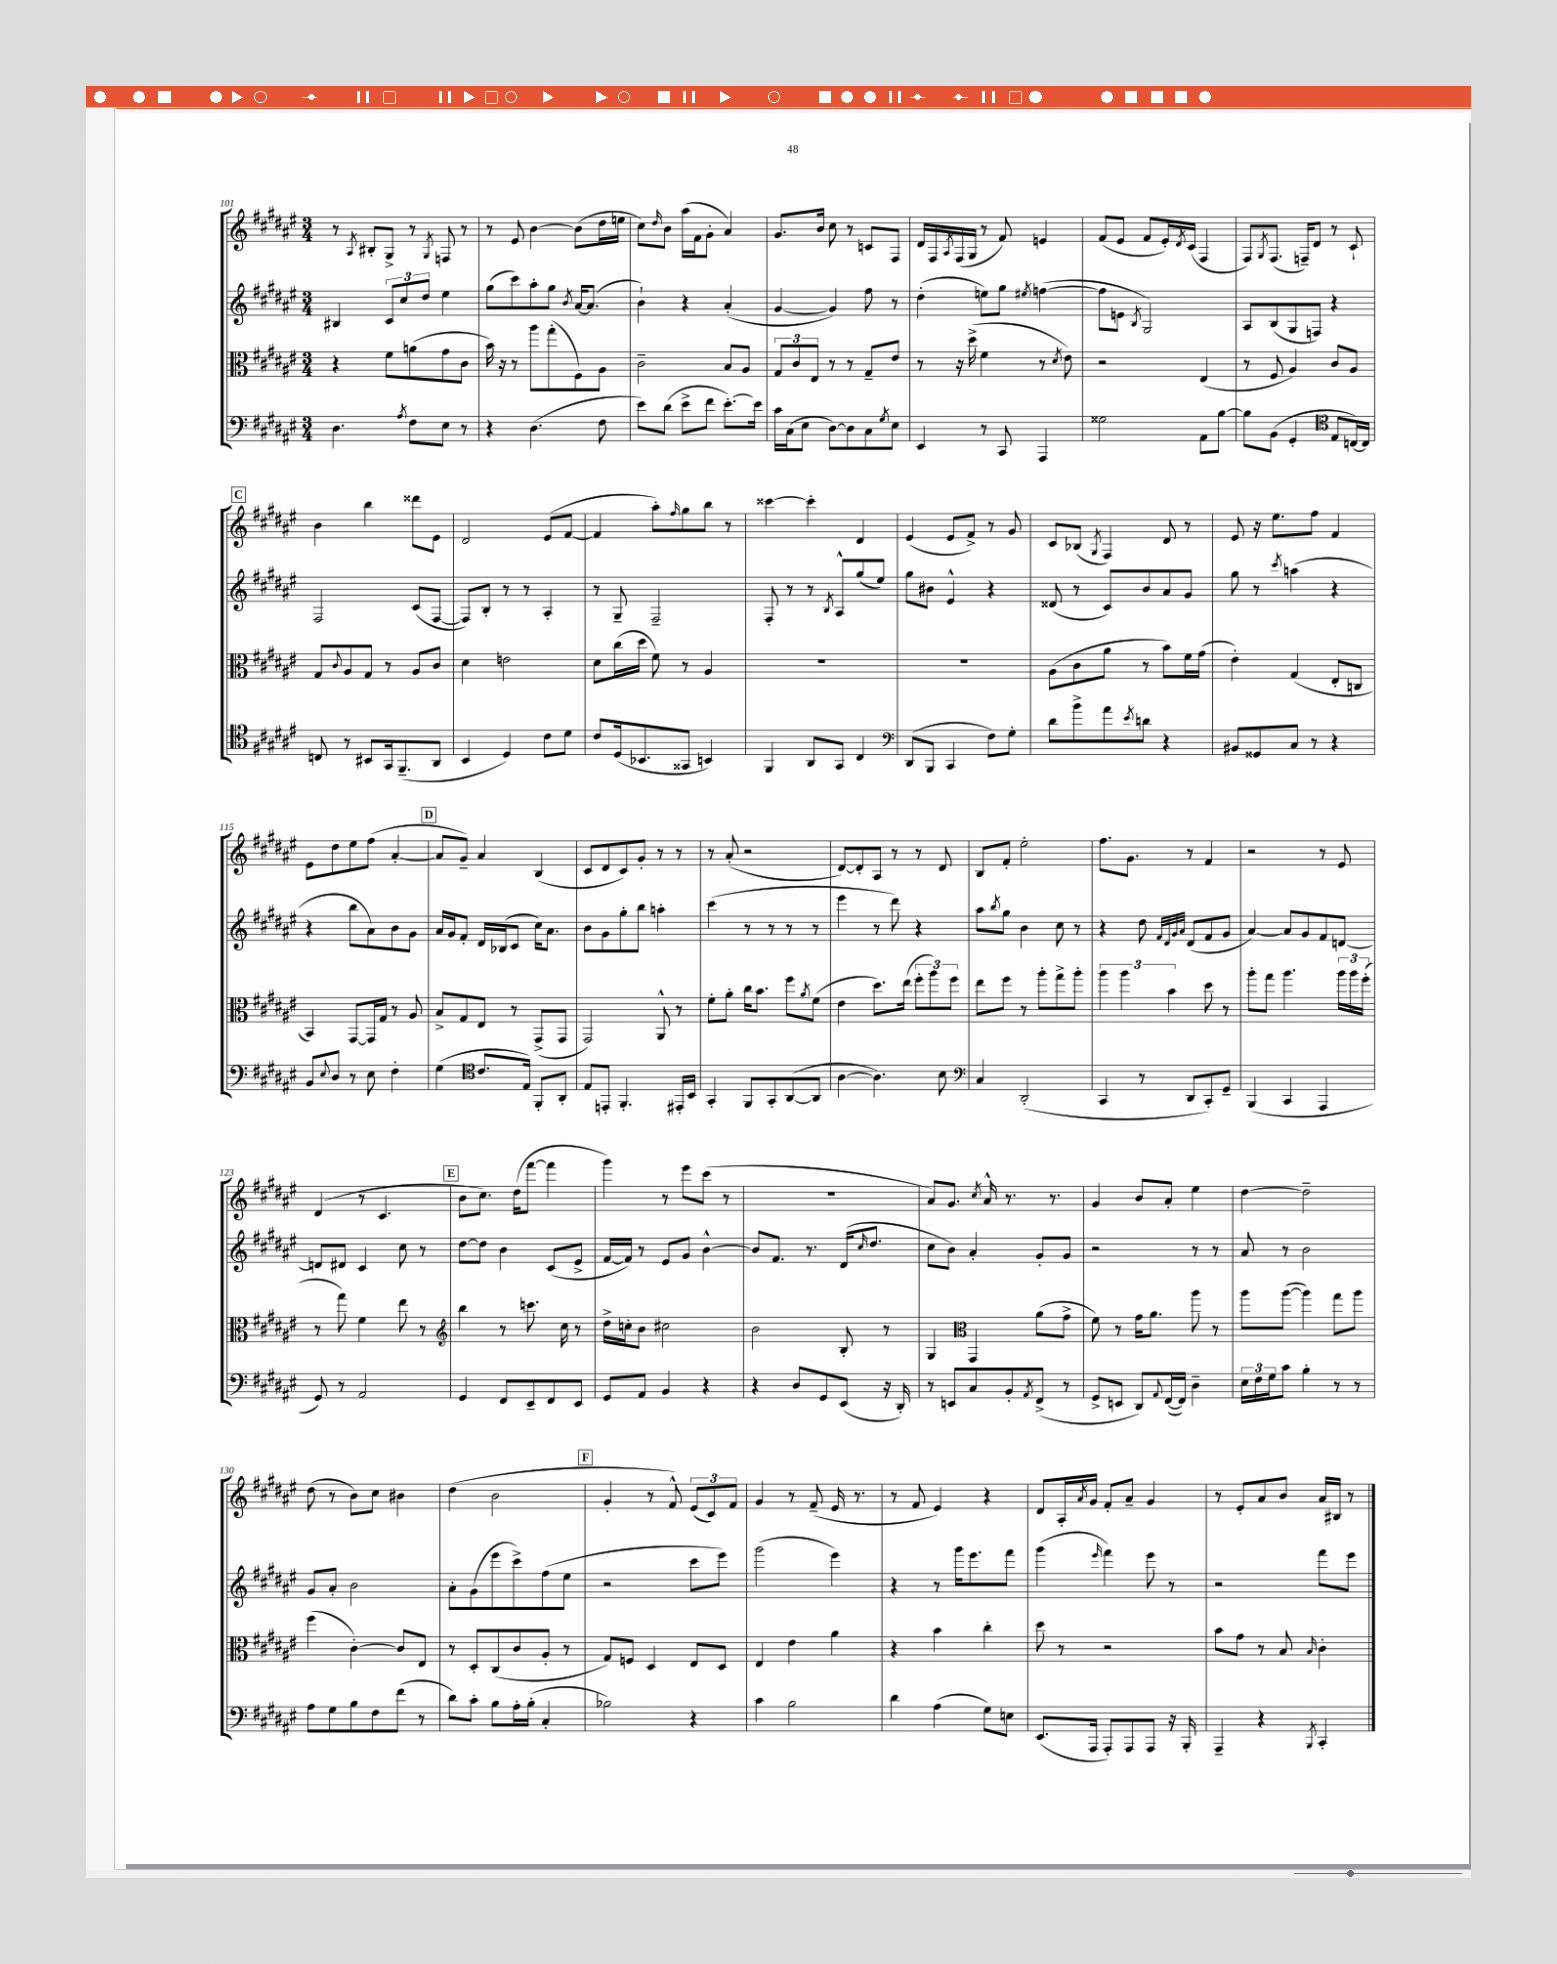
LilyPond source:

<<
\new StaffGroup <<
\new Staff = "s0" {
    \clef treble \key fis \major \numericTimeSignature \time 3/4
    r8 \acciaccatura { ais8 } bis8-. gis8-> r8 \acciaccatura { gis8 } f8 r8 |
    r8 eis'8 b'4~ b'8( dis''16 e''16 |
    cis''8) \grace { dis''16 } b'8 ais''16( fis'16 gis'8-. ais'4) |
    gis'8. b'16 cis''8 r8 c'8 fis8 |
    dis'16 fis16 \acciaccatura { ais8 } fis16( gis16 r8 fis'8) e'4 |
    fis'8( eis'8 fis'8 eis'16-.) \acciaccatura { dis'8 } cis'16( fis4 |
    fis8) \acciaccatura { gis8 } fis8.( f16--) dis'8 r8 cis'8-! |
    \mark \markup { \box "C" } b'4 b''4 disis'''8 eis'8 |
    dis'2 eis'8( fis'8~ |
    fis'4 ais''8-.) \grace { fis''16 } gis''8 b''8 r8 |
    cisis'''4~ cisis'''4-. dis'4 |
    eis'4( eis'8 fis'8->) r8 gis'8 |
    cis'8 bes8( \acciaccatura { gis8 } fis4) dis'8 r8 |
    eis'8 r16 eis''8. fis''8 fis'4 |
    eis'8 dis''8 eis''8 fis''8( ais'4~-. |
    \mark \markup { \box "D" } ais'8 gis'8--) ais'4 b4( |
    cis'8 dis'8 cis'8) gis'8-. r8 r8 |
    r8 ais'8-.( r2 |
    dis'8~) dis'8-. ais8 r8 r8 dis'8 |
    b8 fis'8-. eis''2-. |
    fis''8. gis'8. r8 fis'4 |
    r2 r8 eis'8 |
    dis'4( r8 cis'4. |
    \mark \markup { \box "E" } b'8 cis''8.) dis''16( fis'''8~ fis'''4 |
    gis'''4) r8 eis'''8 cis'''8( r8 |
    R2. |
    ais'8) gis'8. \acciaccatura { cis''8 } ais'16-^ r8. r8. |
    gis'4 b'8 ais'8-. eis''4 |
    dis''4~ dis''2-- |
    dis''8( r8 b'8) cis''8 bis'4 |
    dis''4( b'2 |
    \mark \markup { \box "F" } gis'4-. r8 fis'8-^) \tuplet 3/2 { eis'8( cis'8) fis'8 } |
    gis'4 r8 fis'8--( eis'16 r8. |
    r8 fis'8 eis'4) r4 |
    dis'8 ais16-. \acciaccatura { ais'8 } gis'16 fis'8-. ais'8-- gis'4 |
    r8 eis'8-. ais'8 b'8 ais'16 bis16 r8 \bar "|." |
}
\new Staff = "s1" {
    \clef treble \key fis \major \numericTimeSignature \time 3/4
    bis4 \tuplet 3/2 { cis'8 cis''8 dis''8 } eis''4 |
    gis''8( cis'''8) ais''8-. gis''8 \acciaccatura { b'8 } ais'16~ ais'8.( |
    b'4-!) r4 ais'4-.( |
    gis'4~ gis'4) fis''8 r8 |
    dis''4-.( e''8) gis''8 \acciaccatura { eis''8 } f''4~( |
    f''8 e'8 \acciaccatura { b8 } gis2) |
    ais8 b8( gis8 f8) r4 |
    \mark \markup { \box "C" } fis2 cis'8( fis8~ |
    fis8) b8-. r8 r8 ais4-. |
    r8 gis8-- fis2-- |
    fis8-. r8 r8 \acciaccatura { b8 } ais8-^ gis''8( eis''8) |
    gis''8 bis'8 eis'4-^ r4 |
    disis'8( r8 cis'8) b'8 ais'8 gis'8 |
    gis''8 r8 \acciaccatura { cis'''8 } a''4( r4 |
    r4 b''8 ais'8) b'8 gis'8 |
    \mark \markup { \box "D" } ais'16 gis'16 fis'8-. dis'16 bes16( cis'8 cis''16) ais'8. |
    b'8 gis'8 gis''8-. b''8 a''4-. |
    cis'''4( r8 r8 r8 r8 |
    eis'''4 r8 dis'''8) r4 |
    ais''8 \acciaccatura { b''8 } gis''8 b'4 cis''8 r8 |
    r4 dis''8 \grace { fis'32 dis'32 gis'32 ais'32 } dis'8( fis'8 gis'8 |
    ais'4~) ais'8 gis'8 fis'8 d'8~ |
    d'8 dis'8 cis'4 cis''8 r8 |
    \mark \markup { \box "E" } dis''8~ dis''8 b'4 cis'8( eis'8-> |
    fis'16~ fis'16) r8 eis'8 gis'8 b'4~-^ |
    b'8 fis'8. r8. dis'16( \grace { cis''16 } dis''8. |
    cis''8 b'8) ais'4-. gis'8-. gis'8 |
    r2 r8 r8 |
    ais'8 r8 b'2 |
    gis'8 ais'8-. b'2 |
    ais'8-. gis'8( eis'''8 cis'''8->) fis''8( eis''8 |
    \mark \markup { \box "F" } r2 cis'''8 eis'''8) |
    gis'''2( eis'''4) |
    r4 r8 gis'''16 eis'''8. fis'''8 |
    gis'''4( \grace { eis'''16 } fis'''4) eis'''8 r8 |
    r2 fis'''8 eis'''8 \bar "|." |
}
\new Staff = "s2" {
    \clef alto \key fis \major \numericTimeSignature \time 3/4
    r4 fis'8 a'8( gis'8 cis'8 |
    b'16) r16 r8 ais''8 gis''8-.( fis8) ais8 |
    cis'2-- b8 ais8 |
    \tuplet 3/2 { gis8 cis'8 eis8 } r8 r8 gis8-- eis'8 |
    r8 r16 dis''16->( fis'4 r8 \acciaccatura { dis'8 } eis'8) |
    r2 eis4( |
    r8 fis8 ais4) cis'8 ais8 |
    \mark \markup { \box "C" } gis8 \appoggiatura { cis'8 } ais8 gis8 r8 ais8 cis'8 |
    dis'4 e'2 |
    dis'8 cis''16( dis''16 fis'8) r8 ais4 |
    R2. |
    R2. |
    ais8( cis'8 ais'8 r8 b'8) fis'16 gis'16( |
    eis'4-.) gis4( eis8-. c8 |
    b,4) gis,8~ gis,16 gis16 r8 ais8 |
    \mark \markup { \box "D" } b8-> gis8 eis8 r8 gis,8->( gis,8 |
    gis,2) ais,8-^ r8 |
    fis'8-. ais'8-. cis''16 b'8. fis''8 \acciaccatura { ais'8 } fis'8( |
    eis'4 dis''8.) eis''16( \tuplet 3/2 { fis''8-. ais''8) fis''8 } |
    eis''8 fis''8 r8 ais''8-. gis''8-> ais''8-. |
    \tuplet 3/2 { ais''4 ais''4 b'4 } dis''8 r8 |
    ais''8-. gis''8 ais''4. \tuplet 3/2 { ais''16 ais''16 fis''16-.( } |
    r8 gis''8) fis'4 eis''8 r8 |
    \mark \markup { \box "E" } \clef treble b''4 r8 c'''8. cis''16 r8 |
    dis''16-> c''16-. b'8 cis''2 |
    b'2 b8-. r8 |
    gis4 \clef alto gis,4 ais'8( gis'8-> |
    fis'8) r8 gis'16 ais'8. ais''8 r8 |
    ais''8 ais''8~( ais''4) gis''8 ais''8 |
    fis''4( cis'4~-.) cis'8 eis8 |
    r8 dis8-. cis8( cis'8 ais8-. r8 |
    \mark \markup { \box "F" } gis8) f8 dis4 eis8 dis8 |
    eis4 eis'4 ais'4 |
    r4 b'4 cis''4-. |
    dis''8 r8 r2 |
    b'8 gis'8 r8 b8 \grace { b16 } cis'4-. \bar "|." |
}
\new Staff = "s3" {
    \clef bass \key fis \major \numericTimeSignature \time 3/4
    dis4. \acciaccatura { ais8 } fis8 eis8 r8 |
    r4 dis4.( fis8 |
    eis'8) dis'8( eis'8-> fis'8 eis'8.~-.) eis'16 |
    cis'16 cis16( eis8 dis8~) dis8 cis8 \acciaccatura { gis8 } eis8 |
    eis,4 r8 cis,8 ais,,4 |
    gisis2 ais,8 b8~ |
    b8 b,8( gis,4-. \clef tenor eis8 c16~) c16 |
    \mark \markup { \box "C" } c8 r8 bis,8 gis,16 fis,8.--( ais,8 |
    b,4 dis4) cis'8 dis'8 |
    cis'8 dis16( bes,8. gisis,8 b,4) |
    fis,4 ais,8 gis,8 cis4 |
    \clef bass dis,8( b,,8 cis,4 fis8) gis8-. |
    dis'8 b'8-> ais'8 \acciaccatura { eis'8 } d'8 r4 |
    bis,8 gisis,8 cis8 r8 r4 |
    b,8 \appoggiatura { eis8 } dis8 r8 eis8 fis4-. |
    \mark \markup { \box "D" } gis4( \clef tenor cis'8. eis16) fis,8-. ais,8-. |
    eis8 e,8-. fis,4.-. eis,16-. b,16 |
    gis,4-. fis,8 gis,8-. ais,8~( ais,8 |
    ais4~ ais4.) b8 |
    \clef bass cis4 dis,2-.( |
    cis,4 r8 dis,8 cis,8-.) gis,8-- |
    b,,4( cis,4 ais,,4 |
    gis,8) r8 ais,2 |
    \mark \markup { \box "E" } gis,4 fis,8 eis,8-- fis,8 eis,8 |
    gis,8 ais,8 b,4 r4 |
    r4 dis8 gis,8 eis,8( r16 dis,16-.) |
    r8 e,8 cis8 b,8-. \acciaccatura { ais,8 } fis,8->( r8 |
    gis,8-> e,8 dis,8) \appoggiatura { ais,8 } fis,16~( fis,16) dis4-- |
    \tuplet 3/2 { eis16 fis16 gis16 } cis'8 b4-. r8 r8 |
    ais8 gis8 b8 fis8 fis'8( r8 |
    dis'8) cis'8-. b8 ais16-. b16-.( cis4-. |
    \mark \markup { \box "F" } bes2) r4 |
    cis'4 b2 |
    dis'4 ais4( gis8) e8 |
    eis,8.( ais,,16 ais,,8-.) ais,,8 ais,,8 r16 b,,16-. |
    ais,,4-- r4 \acciaccatura { b,,8 } cis,4-. \bar "|." |
}
>>
>>
\layout { \context { \Score currentBarNumber = #101 } }
